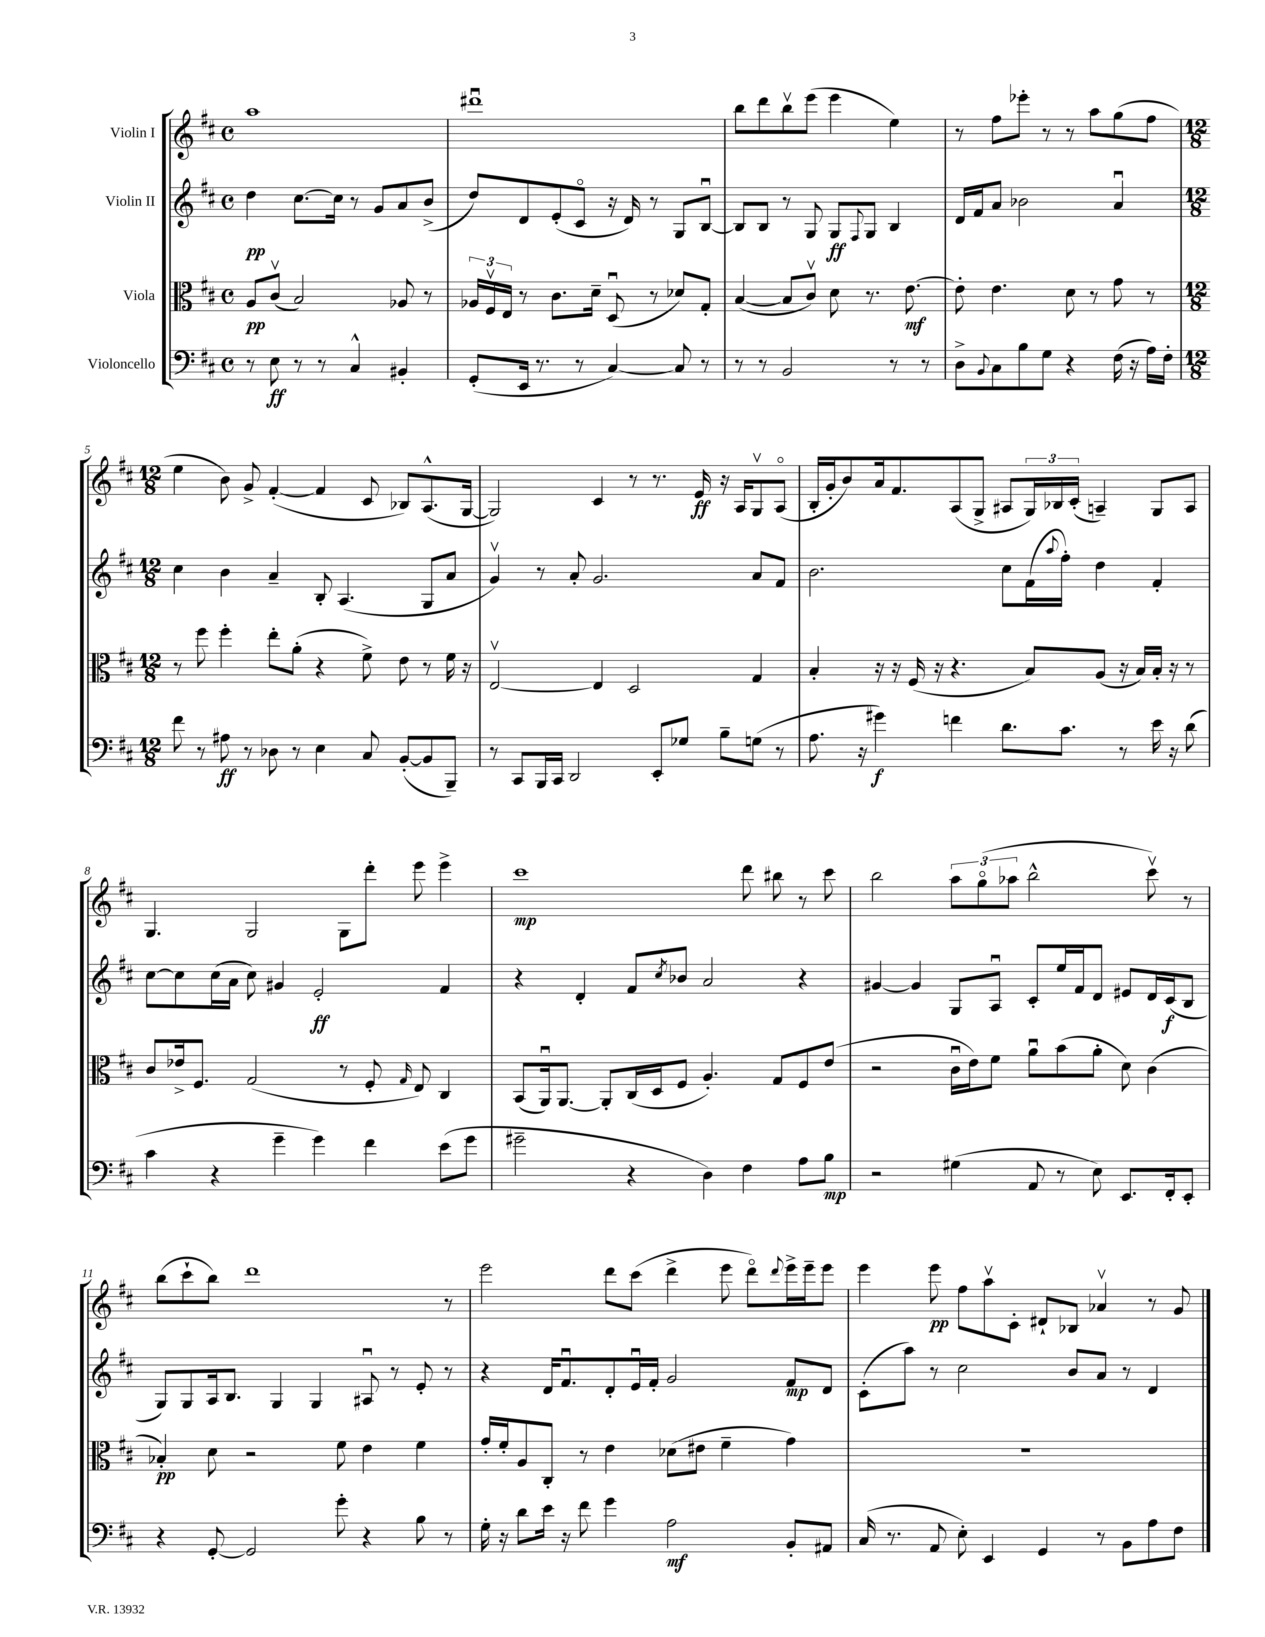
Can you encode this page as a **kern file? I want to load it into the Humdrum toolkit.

**kern	**kern	**kern	**kern
*staff4	*staff3	*staff2	*staff1
*clefF4	*clefC3	*clefG2	*clefG2
*k[f#c#]	*k[f#c#]	*k[f#c#]	*k[f#c#]
*M4/4	*M4/4	*M4/4	*M4/4
*met(c)	*met(c)	*met(c)	*met(c)
8r	8A/L	4dd\	1aa
8E\	(8c#v/J	.	.
8r	2B/)	[8.cc#\L	.
8r	.	.	.
.	.	16cc#\]Jk	.
4C#^^/	.	8r	.
.	.	8g/L	.
4BB#'/	8A-/	8a/	.
.	8r	(8b^/J	.
=	=	=	=
(8GG'/L	24A-/LL	8dd/L)	1ddd#u
.	24F#v/	.	.
.	24E/JJ	.	.
16EE/Jk	8r	8d/	.
8.r	.	.	.
.	8.c#\L	(8e'/	.
8r	.	8c#o/J	.
.	16d~\Jk	.	.
[4C#/)	(8Du/	16r	.
.	.	16d/)	.
.	8r	8r	.
8C#/]	8d-/L)	8G/L	.
8r	8G'/J	[8Bu/J	.
=	=	=	=
8r	([4B/	8B/]L	8bb\L
8r	.	8B/J	8ddd\
2BB/	8B/]L	8r	8bbv\
.	8c#v/J)	8G/	(8eee\J
.	8d\	8G/L	4eee\
.	.	8qqF#/	.
.	8.r	8G/J	.
8r	.	4B/	4ee\)
.	[8.e\	.	.
8r	.	.	.
=	=	=	=
8D^\L	8e'\]	16d/LL	8r
.	.	16f#/J	.
8qqBB/	.	.	.
8C#\	4.e\	8a/J	8ff#\L
8B\	.	2b-\	8eee-'\J
8G\J	.	.	8r
4r	8d\	.	8r
.	8r	.	8aa\L
(16F#\	8g\	4au/	(8gg\
16r	.	.	.
16A\LL)	8r	.	8ff#\J
16F#'\JJ	.	.	.
=	=	=	=
*M12/8	*M12/8	*M12/8	*M12/8
8f#\	8r	4cc#\	4ee\
8r	8ff#\	.	.
8A#\	4ff#'\	4b\	8b\)
8r	.	.	8g^/
8D-\	8ee'\L	4a~/	([4f#'/
8r	(8a'\J	.	.
4E\	4r	8B'/	4f#/]
.	.	(4.A/	.
8C#/	8f#^\)	.	8c#/
([8BB'/L	8e\	.	8B-/L)
8BB/]	8r	8G/L	(8.A^^/
8BBB~/J)	16f#\	8a/J	.
.	16r	.	[16G/Jk
=	=	=	=
8r	[2Ev/	4gv/)	2G/])
8CC#/L	.	.	.
16BBB/L	.	8r	.
16CC#/JJ	.	.	.
2DD/	.	8a'/	.
.	4E/]	2.g/	4c#/
.	2D/	.	8r
8EE'/L	.	.	8.r
8G-/J	.	.	.
.	.	.	16e/
8B~\L	.	.	16r
.	.	.	16A/LK
(8G\J	4G/	8a/L	8Gv/
8r	.	8f#/J	(8Ao/J
=	=	=	=
8.A\	4B'/	2.b\	16B'/LL
.	.	.	16g'/J
.	.	.	8b/)
16r	.	.	.
4g#\)	16r	.	16a/k
.	16r	.	8.f#/
.	(16F#/	.	.
.	16r	.	.
4f\	4.r	.	(8A/
.	.	.	8G^/J
8.d\L	.	8cc#\L	8A#/L
.	8B/L)	(16f#\L	24G/L)
.	.	.	24B-/
.	.	8qqaa/	.
8.c#\J	.	16ff#'\JJ)	.
.	.	.	(24c#'/JJ
.	(8A/J	4dd\	4A~/)
8r	16r	.	.
.	16B/LL)	.	.
16e\	16B'/JJ	4f#'/	8G/L
16r	16r	.	.
(8d\	8r	.	8A/J
=	=	=	=
4c#\	8c#/L	[8cc#\L	4.G/
.	16e-^/k	8cc#\]	.
.	8.F#/J	.	.
4r	.	(16cc#\L	.
.	.	16a\JJ	.
.	(2G/	8cc#\)	2G/
4g~\	.	4g#/	.
4g\)	.	2e'/	.
.	8r	.	8G\L
4f#\	8F#'/	.	8ddd'\J
.	16qqG/	.	.
.	8E/)	.	8eee\
(8e\L	4C#/	4f#/	4eee^\
8g\J	.	.	.
=	=	=	=
2g#~\	(8BB/L	4r	1ccc#
.	16AAu/k)	.	.
.	[8.AA/J	.	.
.	.	4d'/	.
.	8AA'/]L	.	.
4r	(16C#/L	8f#/L	.
.	16D/J	.	.
.	.	8qcc#/	.
.	8F#/J	8b-/J	.
4D\)	4.A'/)	2a/	.
4F#\	.	.	8ddd\
.	8G/L	.	8bb#\
8A\L	8F#/	4r	8r
8B\J	(8e/J	.	8ccc#\
=	=	=	=
2r	2r	[4g#/	2bb\
.	.	4g#/]	.
(4G#\	16c#u\LL	8G/L	12aa\L
.	16e\J)	.	.
.	.	.	(12ggo\
.	8f#\J	8Au/J	.
.	.	.	12aa-\J
8AA/	8au\L	8c#'/L	2bb^^\
8r	(8b\	16ee/L	.
.	.	16f#/J	.
8E\)	8a'\J	8d/J	.
8.EE/L	8d\)	8e#/L	.
.	(4c#\	16d/L	8ccc#v\)
16FF#'/k	.	(16c#/J	.
8EE'/J	.	8B/J	8r
=	=	=	=
4r	4B-'/)	8G/L)	(8bb\L
.	.	8G/	8ccc#`\
[8GG'/	8d\	16A/k	8bb\J)
.	.	8.B/J	.
2GG/]	2r	.	1ddd
.	.	4G/	.
.	.	4G/	.
8g'\	8f#\	.	.
4r	4e\	8A#u/	.
.	.	8r	.
8B\	4f#\	8e'/	.
8r	.	8r	8r
=	=	=	=
16G'\	16g'/LL	4r	2eee\
16r	16f#'/J	.	.
8d\L	8A/	.	.
16e\Jk	8C#'/J	16d/LK	.
16r	.	8.f#u/	.
8f#\	8r	.	.
4g\	4e\	8d'/	8ddd\L
.	.	16eu/L	(8ccc#\J
.	.	16f#'/JJ	.
2A\	(8d-\L	2g/	4ddd^\
.	8e#\J	.	.
.	4f#~\	.	8eee\
.	.	.	8dddo\L)
.	.	.	8qqddd/
8BB'/L	4g\)	8f#/L	16eee^\L
.	.	.	16eee~\J
8AA#/J	.	8d/J	8eee\J
=	=	=	=
(16C#/	1.r	(8c#'\L	4eee\
8.r	.	.	.
.	.	8aa\J)	.
8AA/	.	8r	8eee\
8E'\)	.	2cc#\	8ff#\L
4EE/	.	.	8aav\
.	.	.	8c#'\J
4GG/	.	.	8d#`/L
.	.	8b/L	8B-/J
8r	.	8a/J	4a-v/
8BB\L	.	8r	.
8A\	.	4d/	8r
8F#\J	.	.	8g/
==	==	==	==
*-	*-	*-	*-
